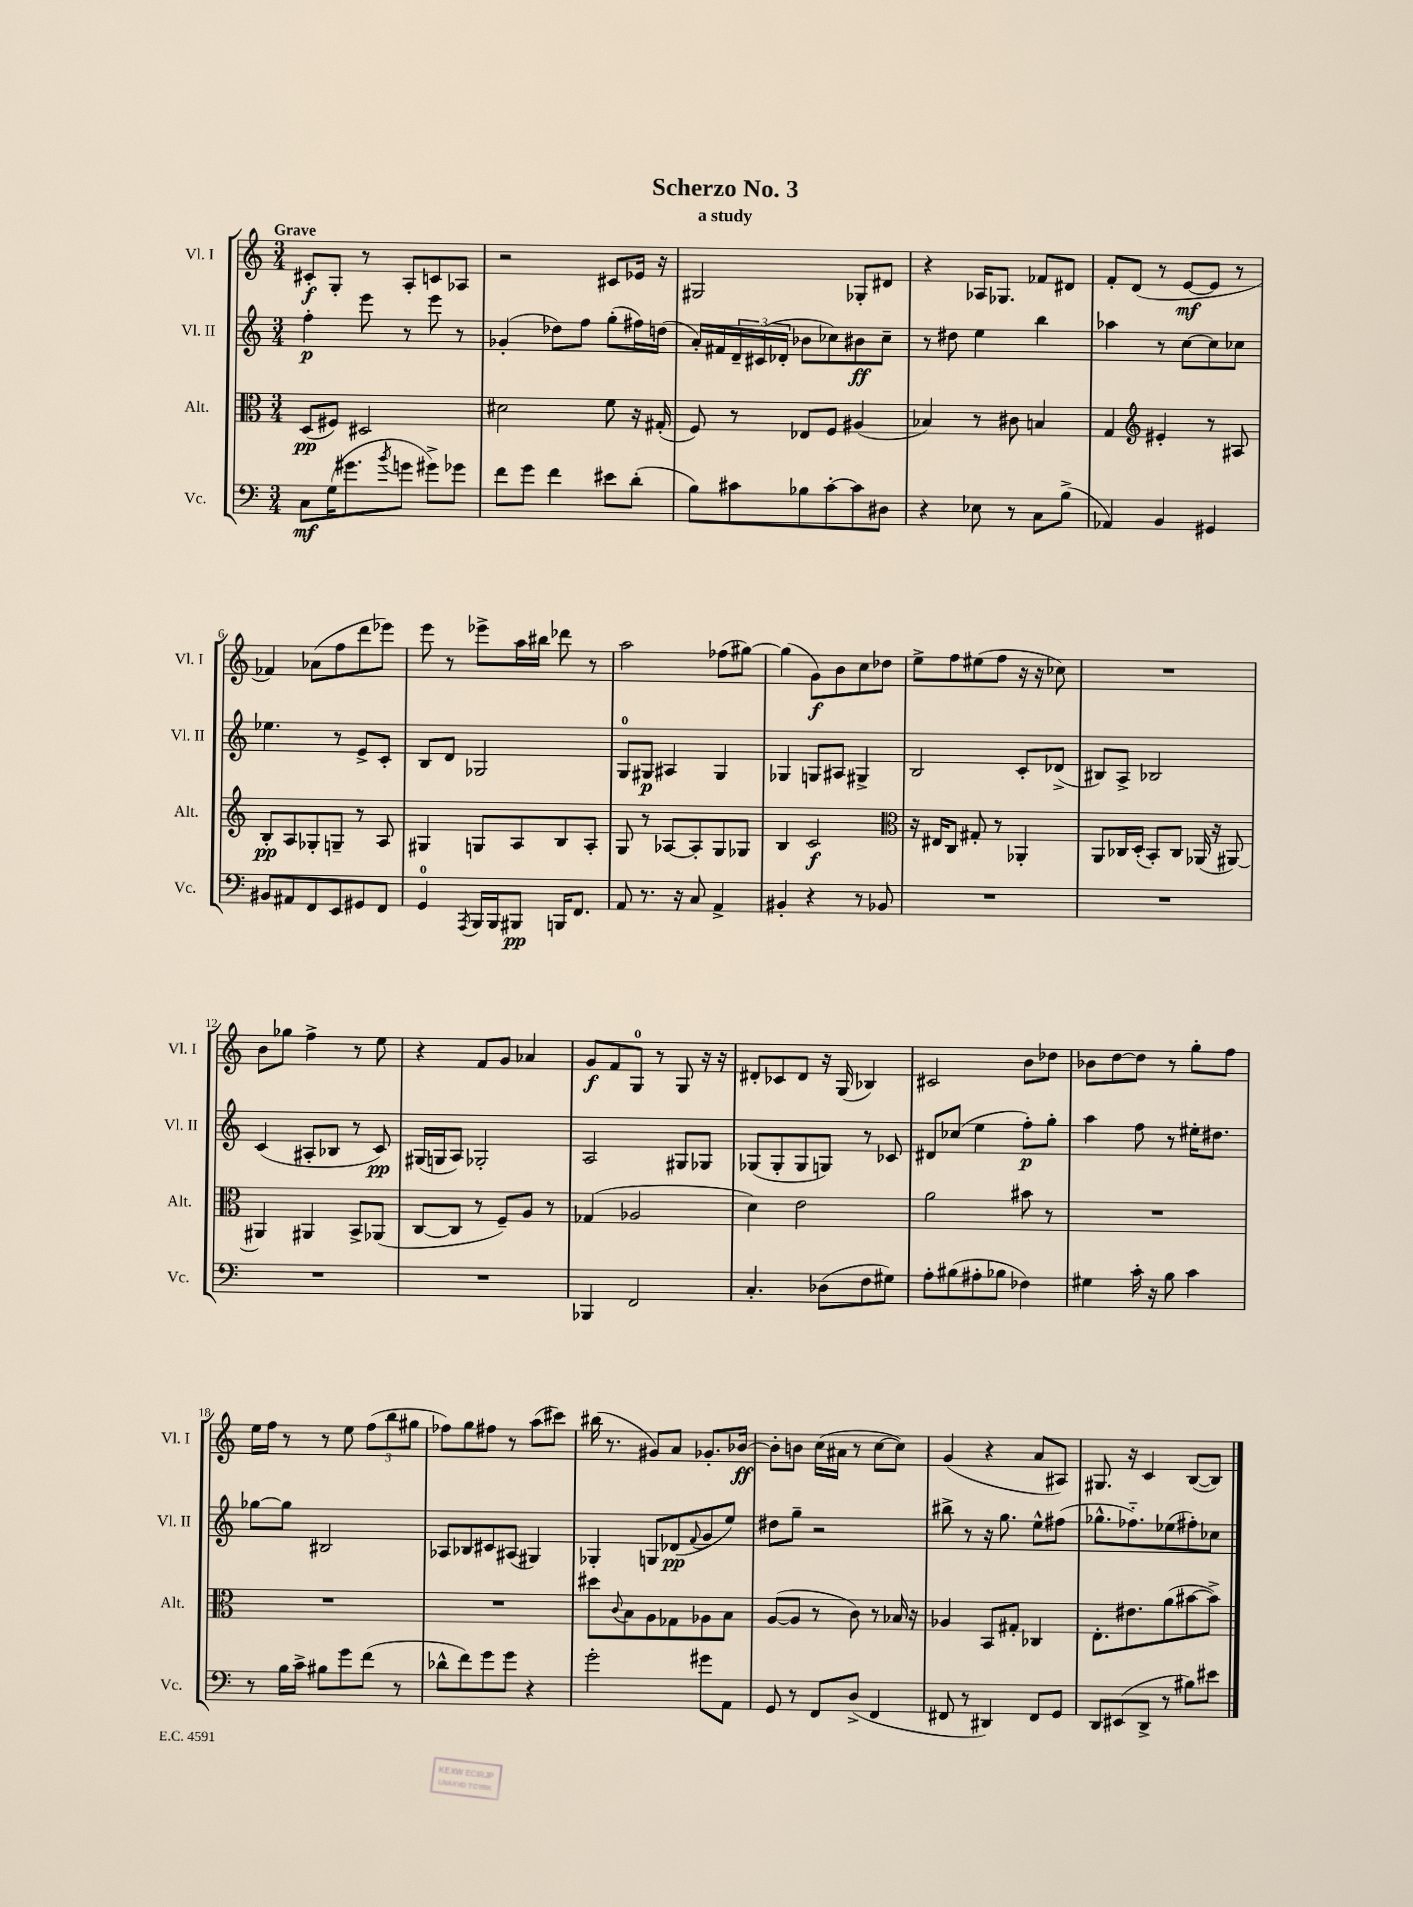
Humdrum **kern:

**kern	**kern	**kern	**kern
*staff4	*staff3	*staff2	*staff1
*clefF4	*clefC3	*clefG2	*clefG2
*k[]	*k[]	*k[]	*k[]
*M3/4	*M3/4	*M3/4	*M3/4
8C	(8D	4ff'	8c#'
(16G	8F#)	.	8G'
8.g#	.	.	.
.	2D#	8eee	8r
8qb	.	.	.
8g	.	8r	8A'
8g#^)	.	8eee	8c
8g-	.	8r	8A-
=	=	=	=
8f	2d#	(4g-'	2r
8g	.	.	.
4f	.	8dd-)	.
.	.	8ff	.
8e#	8f	(8gg'	8c#
(8d'	16r	16ff#)	16e-
.	(16G#'	(16dd	16r
=	=	=	=
8B)	8F)	16a')	2G#
.	.	16f#	.
8c#	8r	24d~	.
.	.	(24c#	.
.	.	24d-'	.
8B-	8E-	8b-	.
[8c#'	8F	8cc-)	.
8c#]	(4A#	8b#	8G-'
8D#	.	8cc-~	8d#
=	=	=	=
4r	4B-)	8r	4r
.	.	8dd#	.
8E-	8r	4ee	16A-
.	.	.	8.G-
8r	8c#	.	.
8C	4B	4bb	8f-
(8B^	.	.	8d#
=	=	=	=
4AA-)	4G	4aa-	8f'
.	.	.	(8d
*	*clefG2	*	*
4BB	4e#'	8r	8r
.	.	[8cc	[8e
4GG#	8r	8cc]	8e]
.	8A#	8cc-	8r
=	=	=	=
8BB#	8B'	4.ee-	4f-)
8AA#	8A	.	.
8FF	8G-'	.	(8a-
8EE	8G~	8r	8ff
8GG#	8r	8e^	8ddd
8FF	8A	8c'	8eee-)
=	=	=	=
4GG	4G#	8B	8eee
.	.	8d	8r
8qAAA	.	.	.
16BBB	8G	2G-	8eee-^
16BBB	.	.	.
8BBB#	8A	.	16aa
.	.	.	16bb#
16BBB	8B	.	8ddd-
8.FF	.	.	.
.	8A'	.	8r
=	=	=	=
8AA	8G	8G	2aa
8.r	8r	8G#	.
.	[8A-	4A#	.
16r	.	.	.
8C	8A-']	.	.
4AA^	8G	4G#	(8ff-
.	8G-	.	[8gg#)
=	=	=	=
4BB#'	4B	4G-	(4gg#]
4r	2c	8G	8g)
.	.	8A#	8b
8r	.	4G#^	8cc
8BB-	.	.	8dd-
=	=	=	=
*	*clefC3	*	*
2.r	16r	2B	8ee^
.	16E#	.	.
.	8C	.	8ff
.	8G#'	.	(8ee#
.	8r	.	8ff
.	4AA-'	8c'	16r
.	.	.	16r
.	.	(8d-^	8cc-)
=	=	=	=
2.r	8AA	8B#)	2.r
.	16C-	8A^	.
.	(16D'	.	.
.	8BB')	2B-	.
.	8C-	.	.
.	(16AA-	.	.
.	16r	.	.
.	[8AA#)	.	.
=	=	=	=
2.r	4AA#]	(4c	8b
.	.	.	8gg-
.	4AA#	8A#'	4ff^
.	.	8B-	.
.	8BB^	8r	8r
.	(8AA-	8c)	8ee
=	=	=	=
2.r	[8C	(16G#	4r
.	.	16G	.
.	8C]	8A)	.
.	8r	2G-'	8f
.	8F~)	.	8g
.	8A	.	4a-
.	8r	.	.
=	=	=	=
4BBB-	(4G-	2A	8g
.	.	.	8f
2FF	2A-	.	8G
.	.	.	8r
.	.	8G#	8G
.	.	8G-	16r
.	.	.	16r
=	=	=	=
4.C'	4d)	(8G-	8d#'
.	.	8G-'	8c-
.	2e	8G-	8d#
(8D-	.	8G)	16r
.	.	.	(16G
8F	.	8r	4B-)
8G#)	.	8c-	.
=	=	=	=
8A'	2a	8d#	2c#
(8B#	.	(8cc-	.
8A#'	.	4ee	.
8B-	.	.	.
4F-)	8b#	8ff')	8b
.	8r	8gg'	8dd-
=	=	=	=
4G#	2.r	4aa	8b-
.	.	.	[8dd
16c'	.	8ff	8dd]
16r	.	.	.
8B	.	8r	8r
4c	.	16ee#'	8gg'
.	.	8.dd#	.
.	.	.	8ff
=	=	=	=
8r	2.r	[8gg-	16ee
.	.	.	16ff
16B	.	8gg-]	8r
16c^	.	.	.
8B#	.	2B#	8r
8g	.	.	8ee
(8f	.	.	(12ff
.	.	.	12bb
8r	.	.	.
.	.	.	12gg#
=	=	=	=
8d-^^	2.r	8A-	8ff-)
8f)	.	8B-	8gg
8g	.	8c#	8ff#
8g	.	(8A#	8r
4r	.	4G#)	(8aa
.	.	.	8ccc#)
=	=	=	=
2g'	8dd#	4G-'	(16bb#
.	.	.	8.r
.	8qqc	.	.
.	8B	.	.
.	8A	8G	8g#)
.	8G-	(8d-	8a
.	.	8qqf	.
8g#	8A-	8g	8.g-'
8AA	8B	8ee)	.
.	.	.	[16b-
=	=	=	=
8GG	([8A	8dd#	8b-']
8r	8A]	8gg~	8b
8FF	8r	2r	(16cc
.	.	.	16a#
(8D^	8c)	.	8r
4FF	8r	.	[8cc
.	16B-	.	8cc])
.	16r	.	.
=	=	=	=
8FF#	4A-	8bb#^	(4g
8r	.	8r	.
4DD#)	8BB	16r	4r
.	.	8.gg	.
.	8G#'	.	.
8FF#	4C-	8ee^^	8a
8GG	.	(8ff#	8A#)
=	=	=	=
8DD	8.E'	8.gg-^^	8.G#
(8EE#	.	.	.
.	8.e#	8.ff-'~)	16r
8DD^	.	.	4c
8r	(8a	(8ee-	.
8B#)	[8b#	8ff#')	([8B
8e#	8b#^])	8cc-	8B])
==	==	==	==
*-	*-	*-	*-
